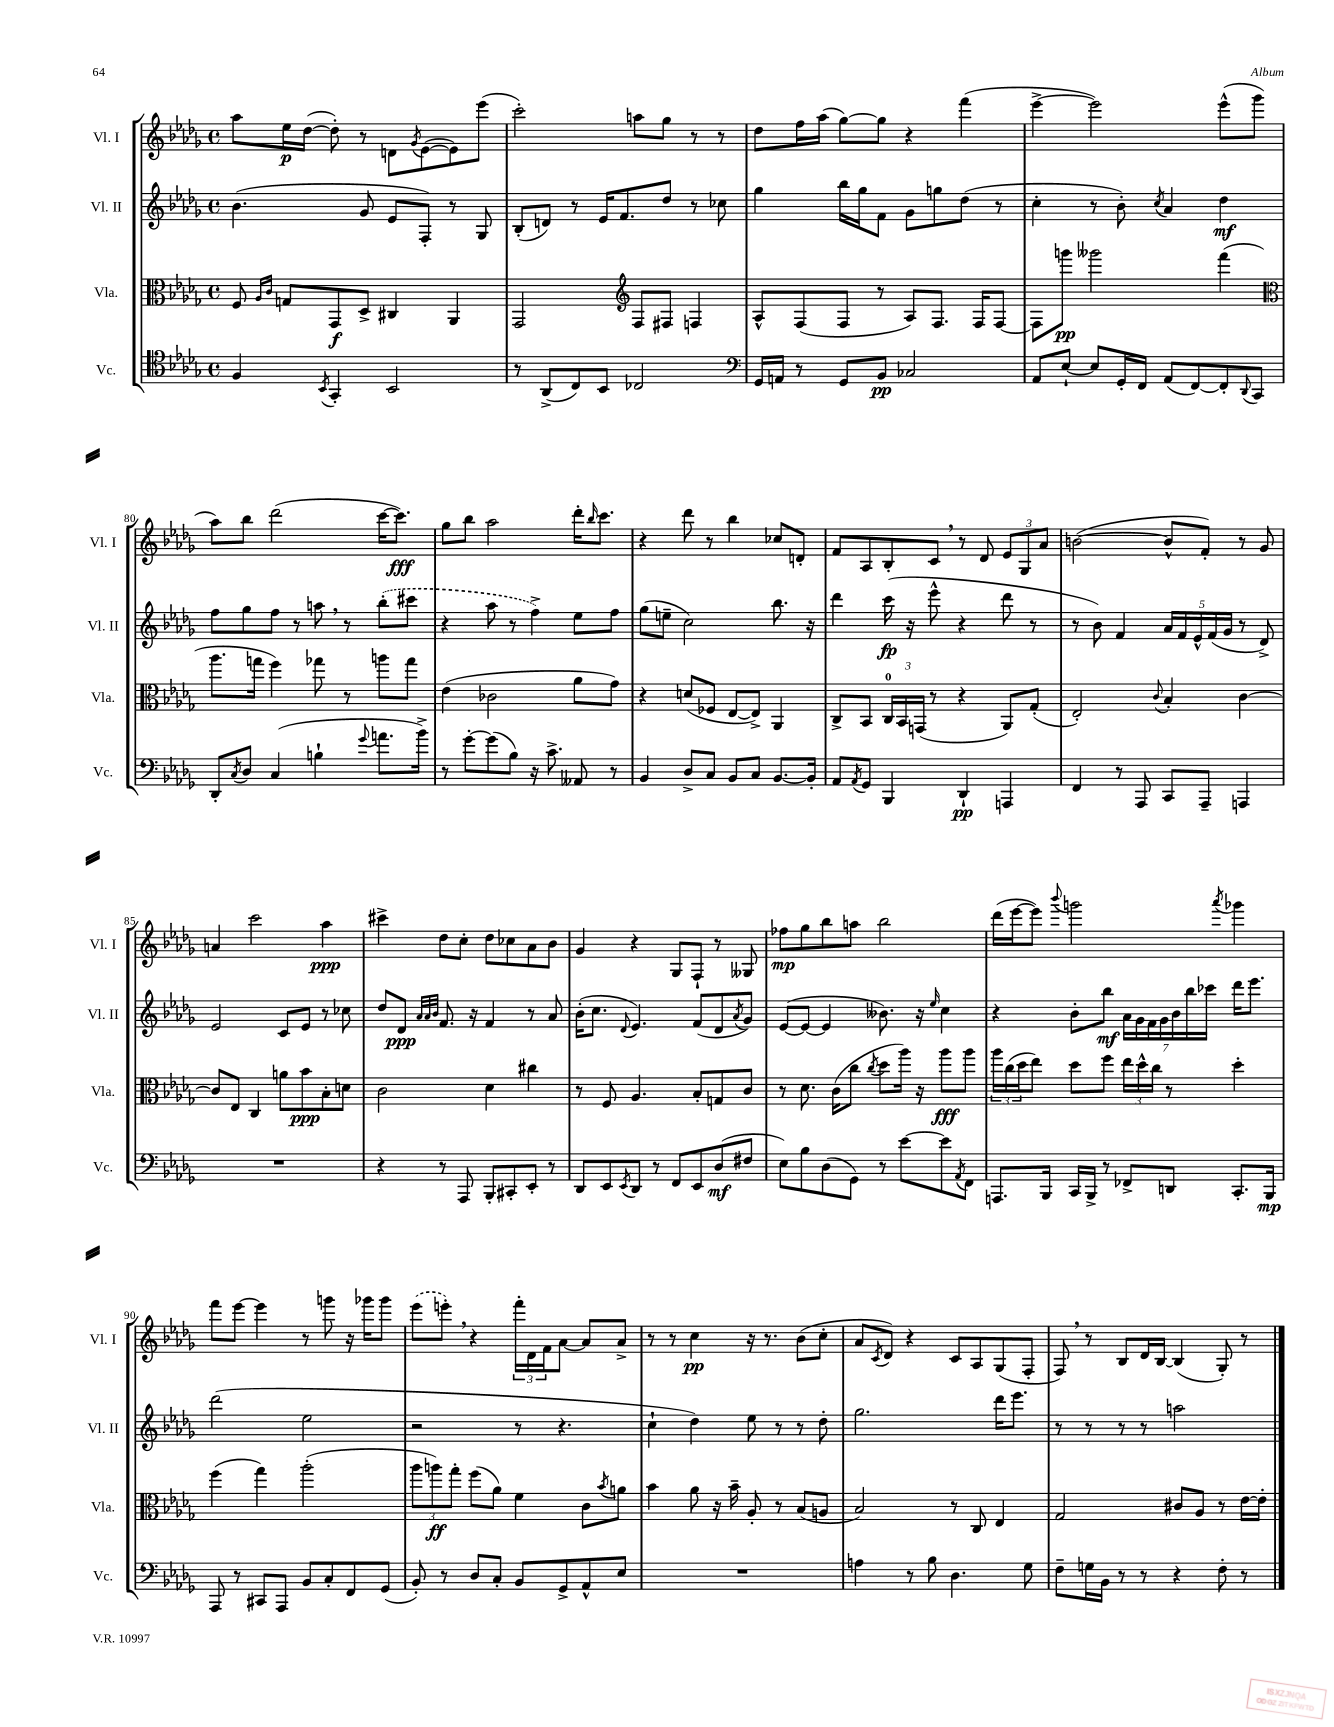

**kern	**kern	**kern	**kern
*staff4	*staff3	*staff2	*staff1
*clefC4	*clefC3	*clefG2	*clefG2
*k[b-e-a-d-g-]	*k[b-e-a-d-g-]	*k[b-e-a-d-g-]	*k[b-e-a-d-g-]
*M4/4	*M4/4	*M4/4	*M4/4
*met(c)	*met(c)	*met(c)	*met(c)
4F	8F	(4.b-	8aa-
.	16qqA-	.	.
.	16qqc	.	.
.	8G	.	16ee-
.	.	.	([16dd-
8qBB-	.	.	.
4GG-'	8GG-	.	8dd-'])
.	8D-^	8g-	8r
2BB-	4C#	8e-	8d
.	.	.	8qg-
.	.	8F')	([8e-
.	4AA-	8r	8e-])
.	.	8G-	(8eee-
=	=	=	=
8r	2GG-	(8B-'	2ccc')
(8AA-^	.	8d)	.
8C)	.	8r	.
8BB-	.	16e-	.
.	.	8.f	.
*	*clefG2	*	*
2C-	8F	.	8aa
.	8F#	8dd-	8gg-
.	4F	8r	8r
.	.	8cc-	8r
=	=	=	=
*clefF4	*	*	*
16GG-	8A-^^	4gg-	8dd-
16AA	.	.	.
8r	(8F	.	16ff
.	.	.	(16aa-
8GG-	8F	16bb-	[8gg-)
.	.	16gg-	.
8BB-	8r	8f	8gg-]
2C-	8A-)	8g-	4r
.	8.F	8gg	.
.	.	(8dd-	(4fff
.	16F	.	.
.	[8F	8r	.
=	=	=	=
8AA-	8F]	4cc'	[4eee-^
[8E-`	8ggg	.	.
8E-]	2ggg--	8r	2eee-])
16GG-'	.	8b-')	.
16FF	.	.	.
.	.	8qcc	.
(8AA-	.	4a-	.
[8FF)	.	.	.
8FF']	(4fff	4dd-	(8eee-^^
8qqDD-	.	.	.
8CC	.	.	8ggg-
=	=	=	=
*	*clefC3	*	*
8DD-'	8.aa-	8ff	8aa-)
8qC	.	.	.
8D-	.	8gg-	8bb-
.	16gg	.	.
(4C	4ff)	8ff	(2ddd-
.	.	8r	.
4B`	8gg-	8aa	.
.	8r	8r	.
8qqg-	.	.	.
8.a	8aa	(8bb-'	[16ccc
.	.	.	8.ccc])
.	8gg-	8ccc#	.
16b-^)	.	.	.
=	=	=	=
8r	(4e-	4r	8gg-
[8g-'	.	.	8bb-
(8g-]	2c-	8aa-	2aa-
8B-)	.	8r	.
16r	.	4ff^)	.
8.c^	.	.	.
8AA--	8a-	8ee-	16ddd-'
.	.	.	16qqbb-
.	.	.	8.ccc
8r	8g-)	8ff	.
=	=	=	=
4BB-	4r	(8gg-	4r
.	.	8ee~	.
8D-^	(8d	2cc)	8ddd-
8C	8F-	.	8r
8BB-	[8E-	.	4bb-
8C	8E-^])	.	.
[8.BB-	4AA-	8.bb-	8cc-
.	.	.	8d'
16BB-']	.	16r	.
=	=	=	=
8AA-	8C^	4ddd-	8f
8qAA-	.	.	.
8GG-	8BB-	.	8A-
4BBB-	24C	(16ccc	8B-'
.	24BB-	.	.
.	.	16r	.
.	(24GG	.	.
.	8r	8eee-^^	8c
4DD-`	4r	4r	8r
.	.	.	8d-
4AAA	8AA-)	8ddd-	12e-
.	.	.	12G-
.	(8G-'	8r	.
.	.	.	12a-
=	=	=	=
4FF	2E-')	8r	([2b
.	.	8b-)	.
8r	.	4f	.
8AAA-	.	.	.
.	8qqc	.	.
8CC	4B-'	20a-	8b^^]
.	.	20f	.
.	.	20e-^^	.
8AAA-~	.	.	8f')
.	.	(20f	.
.	.	20g-	.
4AAA	[4c	8r	8r
.	.	8d-^)	8g-
=	=	=	=
1r	8c]	2e-	4a
.	8E-	.	.
.	4C	.	2ccc
.	8a	8c	.
.	8b-	8e-	.
.	8B-'	8r	4aa-
.	8d	8cc-	.
=	=	=	=
4r	2c	8dd-	4ccc#^
.	.	8d-	.
.	.	32qqa-	.
.	.	32qqa-	.
.	.	32qqb-	.
8r	.	8.f	8dd-
8AAA-	.	.	8cc'
.	.	16r	.
8BBB-'	4d-	4f	8dd-
8CC#'	.	.	8cc-
8EE-'	4cc#	8r	8a-
8r	.	8a-	8b-
=	=	=	=
8DD-	8r	(16b-'	4g-
.	.	8.cc	.
8EE-	8F	.	.
8qEE-	.	8qqd-	.
8DD-	4.A-	4.e-)	4r
8r	.	.	.
8FF	.	.	8G-
8EE-	8B-'	(8f	8F`
(8D-	8G	8d-	8r
.	.	8qa-	.
8F#	8c	8g-)	8G--
=	=	=	=
8E-)	8r	([8e-	8ff-
8B-	8.d-	8e-_	8gg-
(8D-	.	4e-]	8bb-
.	(16c	.	.
8GG-)	8cc	.	8aa
.	8qcc	.	.
8r	8dd-	8.b--)	2bb-
[8e-	16aa-)	.	.
.	16r	16r	.
.	.	16qqee-	.
8e-]	8aa-	4cc	.
8qAA-	.	.	.
8FF	8aa-	.	.
=	=	=	=
8.AAA	24aa-	4r	(16ddd-
.	(24cc	.	.
.	.	.	[16eee-
.	24dd-	.	.
.	8ee-)	.	8eee-])
16BBB-	.	.	.
.	.	.	8qqbbb-
16CC	8dd-	8b-'	2ggg
16BBB-^	.	.	.
8r	8ff	8bb-	.
8FF-^	24ee-	28a-	.
.	.	28g-	.
.	24dd-^^	.	.
.	.	28f	.
.	24cc	.	.
.	.	28g-	.
8DD	8r	.	.
.	.	28b-	.
.	.	28bb-	.
.	.	28ccc-	.
.	.	.	8qaaa-
8.CC'	4dd-'	16ddd-	4ggg-
.	.	8.eee-	.
16BBB-	.	.	.
=	=	=	=
8AAA-	(4ff	(2ddd-	8fff
8r	.	.	[8eee-
8CC#	4gg-)	.	4eee-]
8AAA-	.	.	.
8BB-	(2aa-'	2ee-	8r
8C'	.	.	8ggg
8FF	.	.	16r
.	.	.	16ggg-
(8GG-	.	.	8ggg-
=	=	=	=
8BB-')	12aa-	2r	(8eee-
.	12aa)	.	.
8r	.	.	8eee')
.	12gg-'	.	.
8D-	(8ff	.	4r
8C'	8a-)	.	.
8BB-	4f	8r	24fff'
.	.	.	24d-
.	.	.	24f
8GG-^	.	4.r	[8a-
8AA-^^	8c	.	8a-]
.	8qb-	.	.
8E-	8a	.	8a-^
=	=	=	=
1r	4b-	4cc`	8r
.	.	.	8r
.	8a-	4dd-)	4cc
.	16r	.	.
.	16b-~	.	.
.	8A-'	8ee-	16r
.	.	.	8.r
.	8r	8r	.
.	(8B-	8r	(8b-
.	8A	8dd-'	8cc'
=	=	=	=
4A	2B-)	2.gg-	8a-
.	.	.	8qc
.	.	.	8d-)
8r	.	.	4r
8B-	.	.	.
4.D-	8r	.	8c
.	8C	.	8A-
.	4E-	16ddd-	(8G-
.	.	8.eee-	.
8G-	.	.	8F'
=	=	=	=
8F~	2G-	8r	8F)
16G	.	8r	8r
16BB-	.	.	.
8r	.	8r	8B-
8r	.	8r	16d-
.	.	.	[16B-
4r	8c#	2aa	(4B-]
.	8A-	.	.
8F'	8r	.	8G-')
8r	[16e-	.	8r
.	16e-']	.	.
==	==	==	==
*-	*-	*-	*-
